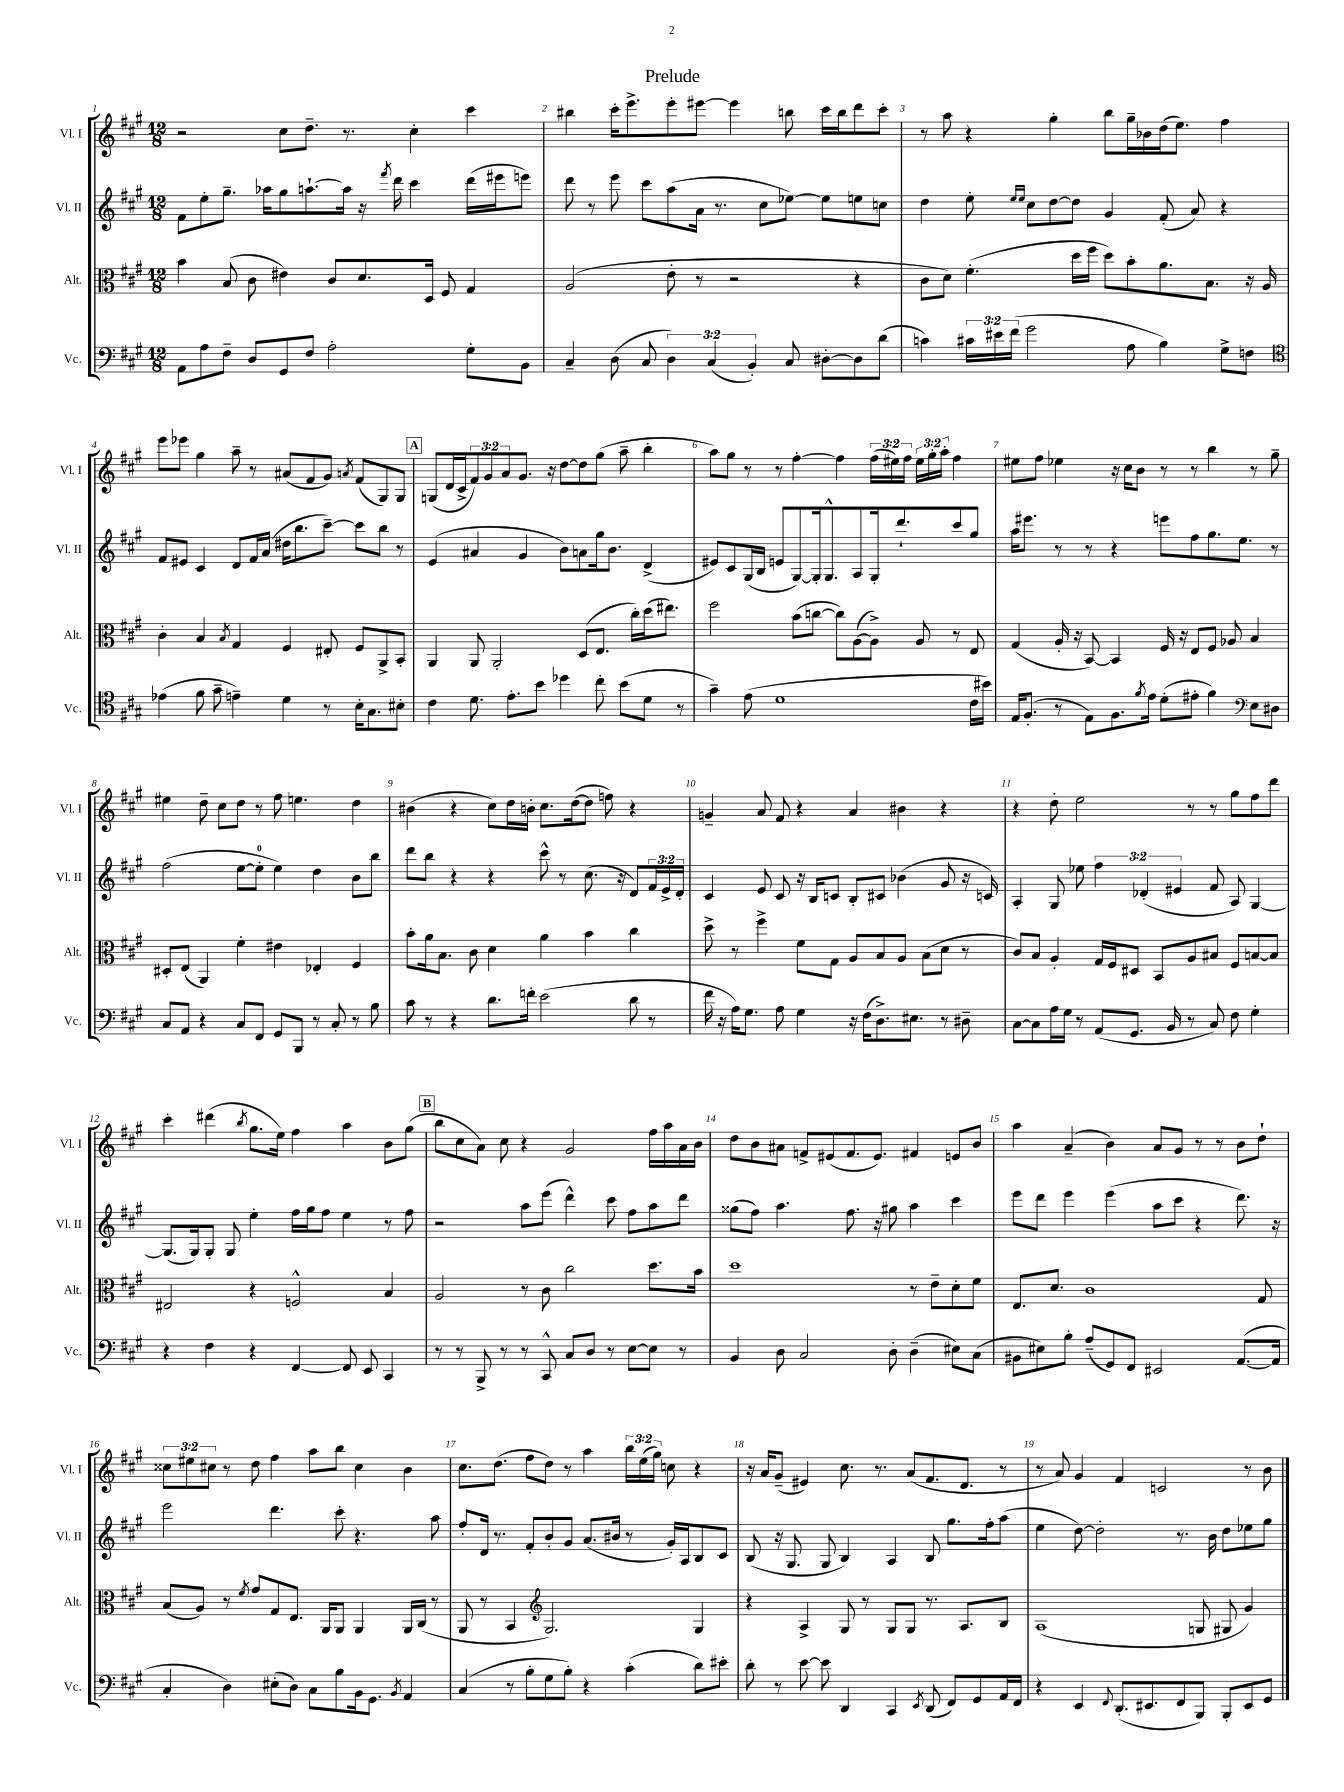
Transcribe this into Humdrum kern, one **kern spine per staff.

**kern	**kern	**kern	**kern
*part4	*part3	*part2	*part1
*staff4	*staff3	*staff2	*staff1
*I"Vc.	*I"Alt.	*I"Vl. II	*I"Vl. I
*I'Vc.	*I'Alt.	*I'Vl. II	*I'Vl. I
*clefF4	*clefC3	*clefG2	*clefG2
*k[f#c#g#]	*k[f#c#g#]	*k[f#c#g#]	*k[f#c#g#]
*M12/8	*M12/8	*M12/8	*M12/8
=1	=1	=1	=1
8AA\L	4b\	8f#\L	2r
8A\	.	8ee'\	.
8F#~\J	(8B/	8.gg#~\J	.
8D/L	8c#\	.	.
.	.	16aa-X\KL	.
8GG#/	4e#X\)	8gg#\	8cc#\L
8F#/J	.	[8.aan`\	8.dd~\J
2A'\	8c#/L	.	.
.	.	16aa\Jk]	8.r
.	8.d/	16r	.
.	.	8qfff#/	.
.	.	16ddd\	.
.	.	4ccc#\	4cc#'\
.	16D/Jk	.	.
.	8F#/	.	.
8G#'\L	4G#/	(16ddd\LL	4ccc#\
.	.	16eee#X\J	.
8BB\J	.	8eeen\J)	.
=2	=2	=2	=2
4C#~/	(2A/	8ddd\	4bb#X\
.	.	8r	.
(8D\	.	8eee\	16ccc#'\KL
.	.	.	8.eee^\
8C#/	.	8ccc#\L	.
6D\)	8e'\	(8aa\	8eee'\
.	8r	16a\Jk	[8eee#X\J
(6C#/	.	.	.
.	.	8.r	.
.	2r	.	4eee#\]
6BB'/)	.	.	.
.	.	8cc#\L	.
8C#/	.	[8ee-X\J)	8bbn\
[8D#X'\L	.	8ee-\L]	16ccc#\LL
.	.	.	16bb\J
8D#\]	4r	8een\	8ddd\
(8d\J	.	8ccn\J	8ccc#'\J
=3	=3	=3	=3
4cn\)	8c#\L	4dd\	8r
.	8d\J)	.	8aa\
24c#X\LL	(4.f#'\	8ee'\	4r
24e#X\	.	.	.
(24f#\JJ	.	.	.
.	.	16qqee/LL	.
.	.	16qqee/JJ	.
2g#\	.	8cc#\L	.
.	.	[8dd\	4gg#'\
.	16dd\LL	8dd\J]	.
.	16ff#\JJ	.	.
.	8dd\L)	4g#/	8bb\L
8A\	8b'\	.	16gg#~\L
.	.	.	16b-X\
4B\)	8.a\	(8f#'/	(16dd\J
.	.	.	8.ee\J)
.	.	8a/)	.
.	8.B\J	.	.
8G#^\L	.	4r	4ff#\
8Fn\J	16r	.	.
.	16A/	.	.
!!LO:LB:g=z
=4	=4	=4	=4
*clefC4	*	*	*
(4e-X\	4c#'\	8f#/L	8eee\L
.	.	8e#X/J	8eee-X\J
8f#\	4B/	4c#/	4gg#\
8g#~\	.	.	.
.	8qB/	.	.
4en~\)	4G#/	8d/L	8aa~\
.	.	16f#/L	8r
.	.	(16a/JJ	.
4d\	4F#/	16dd#X\KL	(8a#X/L
.	.	8.bb\	.
.	.	.	8f#/
8r	8E#X'/	[8ccc#~\J)	8g#/J)
.	.	.	8qan/
16B'\KL	8F#/L	8ccc#\L]	(8f#/L
8.G#\	.	.	.
.	8AA^/	8bb\J	8G#/)
8B#X'\J	8BB'/J	8r	8G#/J
!!LO:REH:place=s1:t=A
=5	=5	=5	=5
4c#\	4AA/	(4e/	(8Gn/L
.	.	.	16d/L
.	.	.	16c#^/J
8.d\	8AA/	4a#X/	12f#/)
.	.	.	12g#/
.	2AA'/	.	.
.	.	.	12a/
8.e'\L	.	.	.
.	.	4g#/	8.g#/J
8b\J	.	.	.
.	.	.	16r
4dd-X\	.	8b\L)	[8dd\L
.	(8D/L	8an\	8dd\]
8cc#'\	8.E/J	16gg#\k	(8gg#\J
.	.	8.b\J	.
(8b\L	.	.	8aa~\
.	16cc#'\LL)	.	.
8d\J	(16dd\J	(4d^/	4bb'\
.	8.ee#X\J)	.	.
8r	.	.	.
=6	=6	=6	=6
4g#~\)	2ff#\	8e#X/L)	8aa\L)
.	.	8c#/	8gg#\J
(8e\	.	(16G#/L	8r
.	.	16B/JJ	.
1d	.	8en/L	8r
.	(8b\L	[8G#/)	[4ff#'\
.	[8ccn\J	16G#'/k]	.
.	.	8.G#^^/	.
.	8cc\L])	.	4ff#\]
.	([8A\	8A/	.
.	8A^\J])	16G#'/k	(24ff#\LL
.	.	.	24ee#X\)
.	.	8.ddd`/	.
.	.	.	24ff#\JJ
.	8A/	.	24ee#\LL
.	.	.	24gg#'\
.	.	.	24aa'\JJ
.	8r	8ccc#/	4ff#\
16c#\LL	8E/	8gg#/J	.
16b#X\JJ)	.	.	.
=7	=7	=7	=7
16E/KL	(4G#/	16aa\KL	8ee#X\L
(8.F#'/J	.	8.eee#X\J	.
.	.	.	8ff#\J
8r	16A'/	8r	4ee-X\
.	16r	.	.
8E\L)	[8BB/)	8r	.
8.F#\	4BB/]	4r	16r
.	.	.	16cc#\KL
.	.	.	8b\J
8qf#/	.	.	.
16e\Jk	.	.	.
(8d'\L	16F#/	8eeen\L	8r
.	16r	.	.
8e#X'\J	8E/L	8ff#\	8r
4f#\)	8F#/J	8.gg#\	4bb\
.	8A-X/	.	.
.	.	8.ee\J	.
*clefF4	*	*	*
8E\L	4B/	.	8r
8D#X\J	.	8r	8gg#~\
!!LO:LB:g=z
=8	=8	=8	=8
8C#/L	8D#X'/L	(2ff#\	4ee#X\
8AA/J	(8E/J	.	.
4r	4AA/)	.	8dd~\
.	.	.	8cc#\L
8C#/L	4f#'\	[8ee\L	8dd\J
8FF#/J	.	8ee'\J]	8r
8GG#/L	4e#X\	4ee\)	8ff#\
8BBB/J	.	.	4.een\
8r	4E-X'/	4dd\	.
8C#'/	.	.	.
8r	4F#/	8b\L	4dd\
8B\	.	8bb\J	.
=9	=9	=9	=9
8c#\	8b'\L	8ddd\L	(4b#X\
8r	16a\k	8bb\J	.
.	8.B\J	.	.
4r	.	4r	4r
.	8c#\	.	.
8.d\L	4d\	4r	8cc#\L)
.	.	.	16dd\L
16fn'\Jk	.	.	16bn'\JJ
(2e\	4a\	8ccc#^^\	8.cc#\L
.	.	8r	.
.	.	.	([16dd\k
.	4b\	(8.cc#\	8dd\J]
.	.	.	8ffn\)
.	.	16r	.
8d\	4cc#\	8d/L)	4r
8r	.	24f#/L	.
.	.	24e^/	.
.	.	24d'/JJ	.
=10	=10	=10	=10
16f#\	8dd^\	4c#/	4gn~/
16r	.	.	.
16A\KL)	8r	.	.
8.G#\J	.	.	.
.	4ff#^\	8e/	8a/
8A\	.	8c#/	8f#/
4G#\	8f#\L	16r	4r
.	.	16B/KL	.
.	8G#\J	8cn/J	.
16r	8A/L	8B'/L	4a/
(16F#\KL	.	.	.
8.D^\)	8B/	8c#X/J	.
.	8A/J	(4b-X\	4b#X\
8.E#X\J	.	.	.
.	(8B\L	.	.
8r	8d\J	8g#/	4r
8D#X~\	8r	16r	.
.	.	16cn/)	.
=11	=11	=11	=11
[8C#\L	8c#/L)	4A'/	4r
8C#\]	8B/J	.	.
16A\L	4A'/	8G#/	8dd'\
16G#\JJ	.	.	.
8r	.	8ee-X\	2ee\
(8AA/L	16G#/LL	6ff#\	.
.	16F#/J	.	.
8.GG#/J	8D#X/J	.	.
.	.	(6d-X'/	.
.	8BB/L	.	.
16BB/	.	.	.
.	.	6e#X/	.
8r	8A/	.	8r
8C#/)	8B#X/J	8f#/	8r
8F#\	8F#/L	8A/)	8gg#\L
4G#'\	[8Bn/	[4G#/	8ff#\
.	8B/J]	.	8ddd\J
!!LO:LB:g=z
=12	=12	=12	=12
4r	2E#X/	(8.G#/L]	4ccc#'\
.	.	16G#/k)	.
4F#\	.	8G#'/J	(4ddd#X\
.	.	8G#/	.
.	.	.	8qbb/
4r	4r	4ee'\	8.gg#\L
.	.	.	16ee\Jk)
[4FF#/	2Fn^^/	16ff#\LL	4ff#\
.	.	16gg#\J	.
.	.	8ff#\J	.
8FF#/]	.	4ee\	4aa\
8EE/	.	.	.
4CC#/	4B/	8r	8b\L
.	.	8ff#\	(8gg#\J
!!LO:REH:place=s1:t=B
=13	=13	=13	=13
8r	2A/	2r	8bb\L
8r	.	.	8cc#\
8BBB^/	.	.	8a\J)
8r	.	.	8cc#\
8r	8r	8aa\L	4r
8CC#^^/	8c#\	(8eee\J	.
8C#/L	2cc#\	4ddd^^\)	2g#/
8D/J	.	.	.
8r	.	8ccc#\	.
[8E\L	.	8ff#\L	.
8E\J]	8.dd\L	8aa\	16ff#\LL
.	.	.	16aa\
8r	.	8ddd\J	16a\
.	16b\Jk	.	16b\JJ
=14	=14	=14	=14
4BB/	1dd	(8gg##X\L	8dd\L
.	.	8ff#\J)	8b\
8D\	.	4.aa\	8a#X\J
2C#/	.	.	8fn^/L
.	.	.	(8e#X/
.	.	8.ff#\	8.f/
.	.	16r	8.e#/J)
8D'\	.	8gg#X\	.
(4D~\	8r	4aa\	4f#X/
.	8e~\L	.	.
8E#X\L)	8d'\	4ccc#\	8en/L
(8C#\J	8f#\J	.	8b/J
=15	=15	=15	=15
8BB#X\L	8.E/L	8eee\L	4aa\
8E#X\)	.	8ddd\J	.
.	8.d/J	.	.
8B'\J	.	4eee\	(4a~/
(8A~/L	1c#	.	.
8GG#/)	.	(4eee\	4b\)
8FF#/J	.	.	.
2EE#X/	.	8aa\L	8a/L
.	.	8ccc#\J	8g#/J
.	.	4r	8r
.	.	.	8r
([8.AA/L	.	8.ddd\)	8b\L
.	8G#/	.	8dd`\J
16AA/Jk]	.	16r	.
!!LO:LB:g=z
=16	=16	=16	=16
4C#'/	(8B/L	2eee\	12cc##X\L
.	.	.	12ee#X\
.	8A/J)	.	.
.	.	.	12cc#X\J
4D\)	8r	.	8r
.	8qf#/	.	.
.	8g#/L	.	8dd\
(8E#X'\L	8G#/	4.ddd\	4ff#\
8D\J)	8.E/J	.	.
8C#\L	.	.	8aa\L
.	16AA/KL	.	.
8B\	8AA/J	8ccc#'\	8bb\J
16BB\k	4AA/	4.r	4cc#\
8.GG#\J	.	.	.
8qBB/	.	.	.
4AA/	16AA/LL	.	4b\
.	(16C#/JJ	.	.
.	8r	8aa\	.
=17	=17	=17	=17
(4C#/	8AA/	8ff#'/L	8.cc#\L
.	8r	16d/Jk	.
.	.	8.r	(8.dd\J
8r	4BB/	.	.
8B'\L	.	8f#'/L	8ff#\L
*	*clefG2	*	*
8G#\	2.G#/)	8b'/	8dd\J)
8B'\J)	.	8g#/J	8r
4r	.	(8.a/L	4aa\
.	.	16b#X/Jk	.
(4c#'\	.	8r	24bb\LL
.	.	.	(24ee\
.	.	.	24gg#\JJ)
.	.	16g#'/LL)	8ccn\
.	.	16A/J	.
8d\L)	4G#/	8B/	4r
8e#X'\J	.	8c#/J	.
=18	=18	=18	=18
8d'\	4r	(8B/	16r
.	.	.	16a/KL
8r	.	16r	(8g#~/J
.	.	8.G#/	.
[8e\	4A^/	.	4e#X/)
8e\]	.	8G#/	.
4DD/	8G#/	4B/)	8.cc#\
.	8r	.	.
.	.	.	8.r
4CC#/	8G#/L	4A/	.
.	8G#/J	.	(8a/L
8qEE/	.	.	.
(8DD/	8.r	8B/	8.f#/
8FF#/L)	.	8.gg#\L	.
.	8.A/L	.	8.d/J
8GG#/	.	.	.
.	.	16ff#'\k	.
16AA/L	8B/J	(8aa\J	8r
16FF#/JJ	.	.	.
=19	=19	=19	=19
4r	(1A	4ee\	8r
.	.	.	8a/)
4EE/	.	[8dd\)	4g#/
.	.	2dd'\]	.
8qqFF#/	.	.	.
(8.DD'/L	.	.	4f#/
8.EE#X/	.	.	.
.	.	.	2cn/
8FF#/	.	8.r	.
8BBB/J)	8Gn/	.	.
.	.	16b\	.
8BBB'/L	8G#X/	8dd\L	.
8EE#/	4g#/)	8ee-X\	8r
8GG#/J	.	8gg#\J	8b\
==	==	==	==
*-	*-	*-	*-
